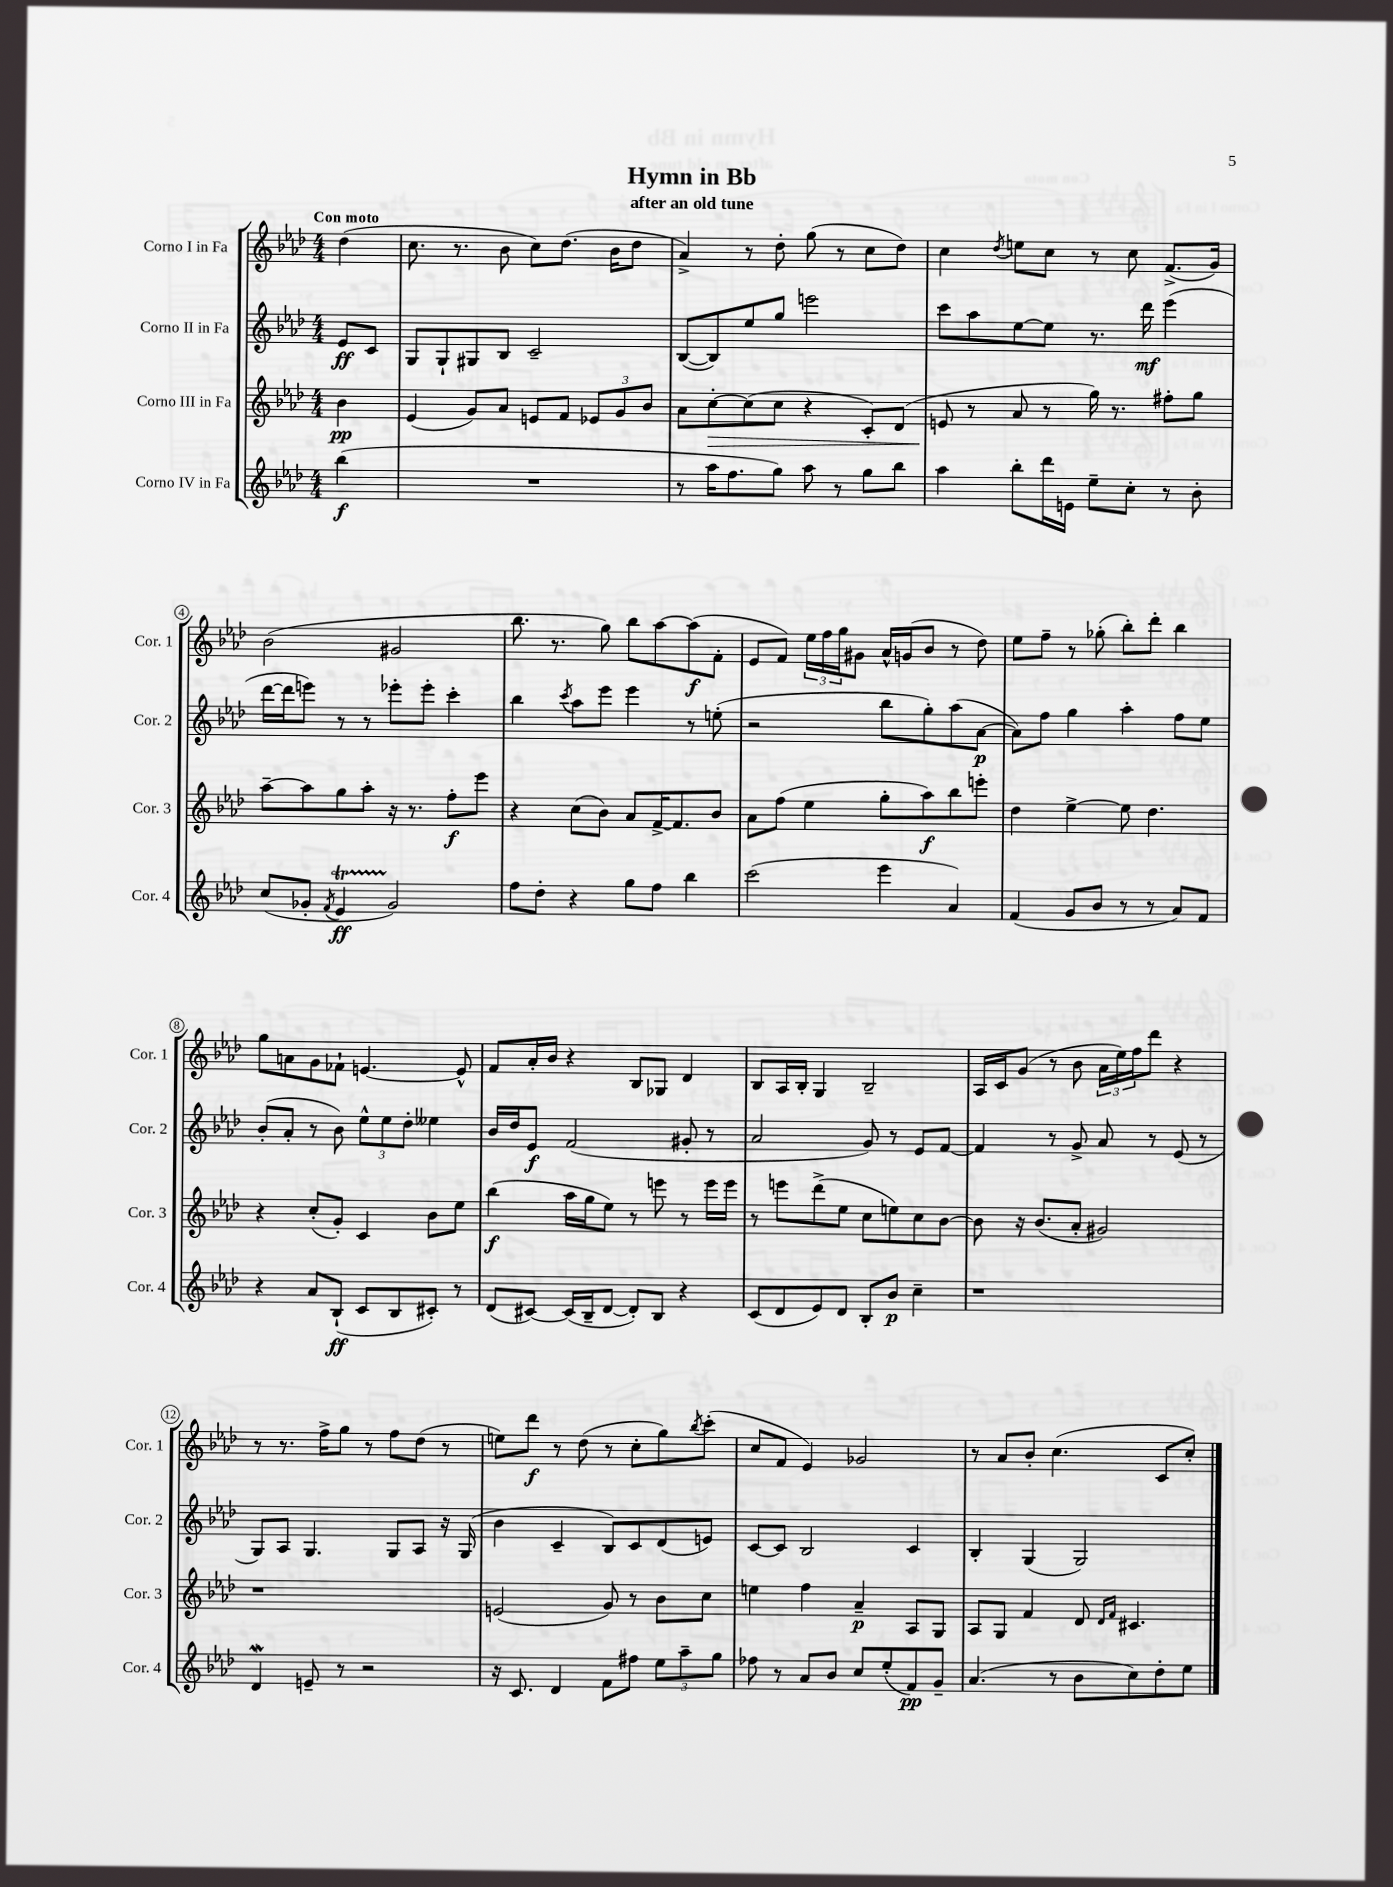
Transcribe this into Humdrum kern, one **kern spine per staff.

**kern	**kern	**kern	**kern
*staff4	*staff3	*staff2	*staff1
*clefG2	*clefG2	*clefG2	*clefG2
*k[b-e-a-d-]	*k[b-e-a-d-]	*k[b-e-a-d-]	*k[b-e-a-d-]
*M4/4	*M4/4	*M4/4	*M4/4
(4bb-	4b-	8e-	(4dd-
.	.	8c	.
=	=	=	=
1r	(4e-	8G	8.cc
.	.	8G`	.
.	.	.	8.r
.	8g)	8G#	.
.	8a-	8B-	8b-
.	8e	2c~	8cc)
.	8f	.	(8.dd-
.	12e-	.	.
.	.	.	16b-
.	12g	.	.
.	.	.	8dd-
.	12b-	.	.
=	=	=	=
8r	8a-	([8B-	4a-^)
16aa-	[8cc'	8B-])	.
8.ff	.	.	.
.	(8cc]	8ee-	8r
8gg)	8cc	8gg	8dd-'
8aa-	4r	2eee	(8gg
8r	.	.	8r
8gg	8c')	.	8cc
8bb-	(8d-	.	8dd-)
=	=	=	=
4aa-	8e	8ccc	4cc
.	8r	8aa-	.
.	.	.	8qdd-
8bb-'	8a-	[8ee-	8ee
16ddd-	8r	8ee-]	8cc
16e	.	.	.
8ee-~	16gg)	8.r	8r
.	8.r	.	.
8cc'	.	.	8cc
.	.	16ddd-	.
8r	8ff#'	(4eee-	(8.f^
8b-'	8gg	.	.
.	.	.	16g)
=	=	=	=
(8cc	[8aa-~	[16ddd-	(2b-
.	.	16ddd-]	.
8g-'	8aa-]	8eee)	.
8qf	.	.	.
4e-	8gg	8r	.
.	8aa-'	8r	.
2g-)	16r	8eee-'	2g#
.	8.r	.	.
.	.	8eee-'	.
.	8ff'	4ccc'	.
.	8eee-	.	.
=	=	=	=
8ff	4r	4bb-	8.bb-
8dd-'	.	.	.
.	.	.	8.r
.	.	8qccc	.
4r	(8cc	8aa-	.
.	8b-)	8eee-	8gg)
8gg	8a-	4eee-	8bb-
8ff	[16f^	.	[8aa-
.	8.f]	.	.
4bb-	.	8r	(8aa-]
.	8b-	(8ee'	8f'
=	=	=	=
(2ccc	8a-	2r	8e-
.	(8ff	.	8f)
.	4ee-	.	24ee-
.	.	.	24ff
.	.	.	24gg
.	.	.	8g#
4eee-	8gg'	8bb-	16a-^^
.	.	.	(16g
.	8aa-)	8gg')	8b-
4a-)	8bb-	(8aa-	8r
.	8eee'	[8a-	8dd-)
=	=	=	=
(4f	4dd-	8a-])	8ee-
.	.	8ff	8ff~
8g	[4ee-^	4gg	8r
8b-	.	.	(8gg-'
8r	8ee-]	4aa-'	8bb-')
8r	4.dd-	.	8ddd-'
8a-)	.	8ff	4bb-
8f	.	8ee-	.
=	=	=	=
4r	4r	(8b-'	8gg
.	.	8a-'	8a
8a-	(8cc'	8r	8g
(8B-`	8g')	8b-)	8f-`
8c	4c	12ee-^^	[4.e
.	.	12ee-	.
8B-	.	.	.
.	.	12dd-'	.
8c#')	8b-	4ee--	.
8r	8ee-	.	8e^^]
=	=	=	=
(8d-	(4bb-	16b-	8f
.	.	16dd-	.
[8c#)	.	8e-	16a-'
.	.	.	16b-
(16c#]	16aa-	(2f	4r
16B-~	16gg	.	.
[8d-	8ee-)	.	.
8d-'])	8r	.	8B-
8B-	8eee	.	8G-
4r	8r	8g#'	4d-
.	16eee	8r	.
.	16eee	.	.
=	=	=	=
(8c	8r	2a-	8B-
8d-	8eee	.	16A-
.	.	.	16B-'
8e-)	(8ddd-^	.	4G
8d-	8ee-	.	.
8B-'	8cc	8g)	2B-~
8b-	8ee)	8r	.
4cc~	8cc	8e-	.
.	[8b-	[8f	.
=	=	=	=
1r	8b-]	4f]	16A-
.	.	.	16c
.	16r	.	(8g
.	(8.b-	.	.
.	.	8r	8r
.	8a-'	8g^	8b-
.	2g#)	8a-	24a-
.	.	.	24ee-)
.	.	.	24ff
.	.	8r	8ddd-
.	.	(8e-	4r
.	.	8r	.
=	=	=	=
4d-	1r	8G)	8r
.	.	8A-	8.r
8e~	.	4.G	.
.	.	.	16ff^
8r	.	.	8gg
2r	.	.	8r
.	.	8G	8ff
.	.	8A-	(8dd-
.	.	16r	8r
.	.	(16G	.
=	=	=	=
16r	(2e	4b-	8ee)
8.c	.	.	.
.	.	.	8ddd-
4d-	.	4c~	8r
.	.	.	(8dd-
8f	8g)	8B-)	8r
8ff#	8r	8c	8cc'
12ee-	8b-	(8d-	8gg)
12aa-~	.	.	.
.	.	.	8qbb-
.	8cc	8e)	(8ccc'
12gg	.	.	.
=	=	=	=
8ff-	4ee	[8c	8cc
8r	.	8c]	8f
8a-	4ff	2B-	4e-)
8b-	.	.	.
8cc	4a-~	.	2g-
(8ee-'	.	.	.
8f)	8A-	4c	.
8g~	8G	.	.
=	=	=	=
(4.a-	8A-	4B-'	8r
.	8G	.	8a-
.	4f	(4G	8b-'
8r	.	.	(4.cc
8b-	8d-	2G)	.
.	16qqd-	.	.
.	16qqf	.	.
8cc)	4.c#	.	.
8dd-'	.	.	8c
8ee-	.	.	8cc')
==	==	==	==
*-	*-	*-	*-
